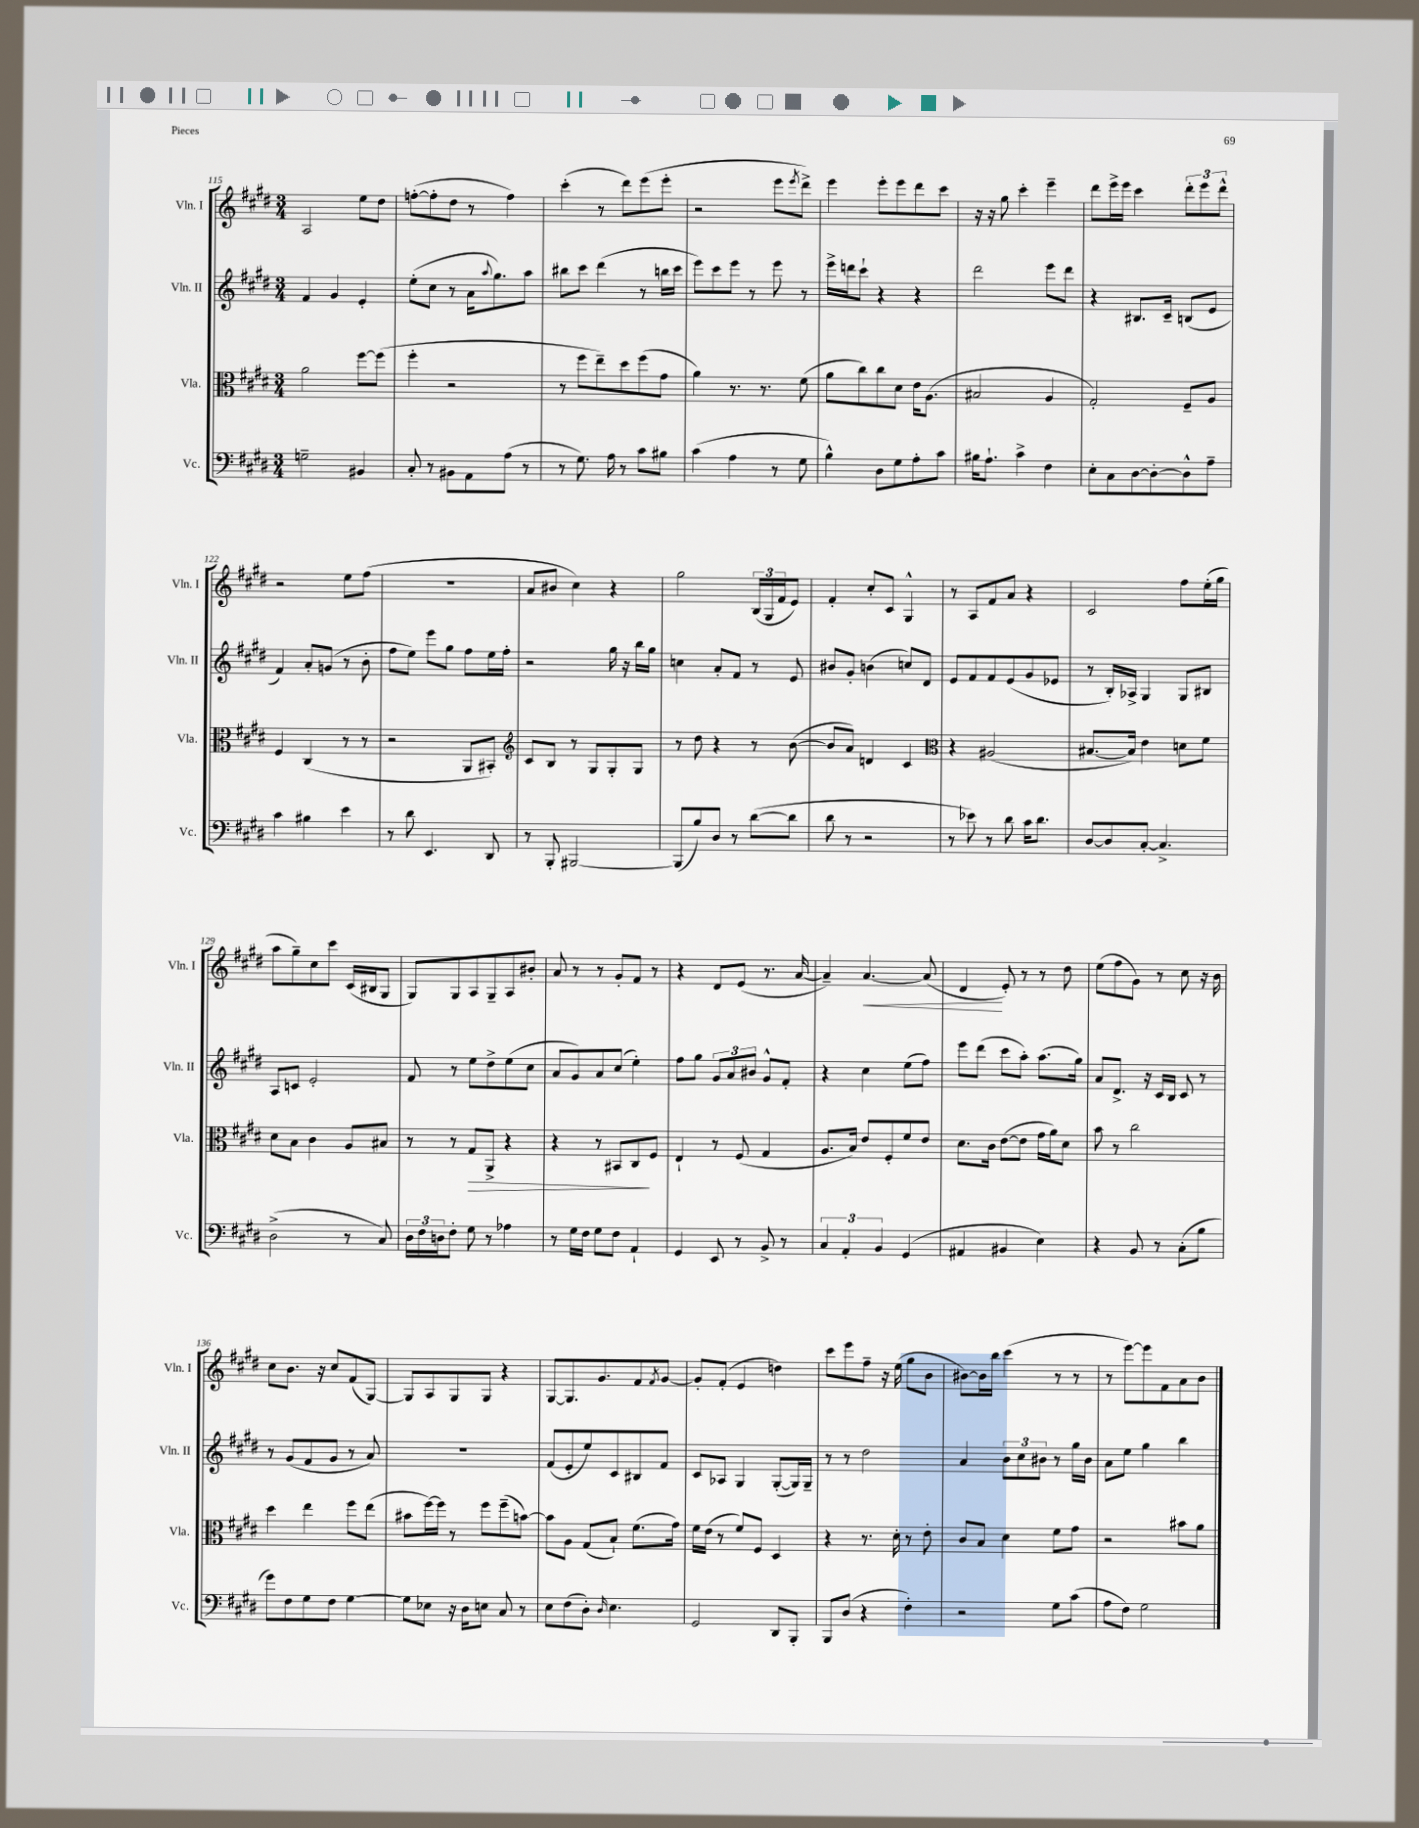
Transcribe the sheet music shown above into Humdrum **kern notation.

**kern	**kern	**kern	**kern
*staff4	*staff3	*staff2	*staff1
*clefF4	*clefC3	*clefG2	*clefG2
*k[f#c#g#d#]	*k[f#c#g#d#]	*k[f#c#g#d#]	*k[f#c#g#d#]
*M3/4	*M3/4	*M3/4	*M3/4
2G~	2a	4f#	2A
.	.	4g#	.
4BB#	[8ff#	4e'	8ee
.	(8ff#]	.	8dd#
=	=	=	=
8C#'	4ff#'	(8ee'	([8ff'
8r	.	8cc#	8ff']
8BB#	2r	8r	8dd#
8AA	.	16a	8r
.	.	8qqaa	.
.	.	8.gg#)	.
(8A	.	.	4ff)
8r	.	8aa	.
=	=	=	=
8r	8r	8bb#	(4ccc#'
8.G#)	8ff#	8ccc#	.
.	8ee~)	(4ddd#	8r
16A	.	.	.
8r	8dd#	.	8ddd#)
8c#	(8ff#	8r	(8eee
8B#	8g#	16bb	8eee'
.	.	16ccc#	.
=	=	=	=
(4c#	4a)	8eee)	2r
.	.	8ccc#	.
4A	8.r	8eee	.
.	.	8r	.
.	8.r	.	.
8r	.	8eee	8eee
.	.	.	8qeee
8G#	(8f#	8r	8ddd#^)
=	=	=	=
4B^^)	8a	16eee^	4eee
.	.	16ddd	.
.	8cc#)	8ccc#`	.
8D#	8cc#	4r	8eee'
8G#	8d#	.	8eee
8A'	16e	4r	8ddd#
.	(8.A	.	.
8c#	.	.	8ccc#
=	=	=	=
16B#	2B#	2ddd#	16r
8.A`	.	.	16r
.	.	.	8gg#
4c#^	.	.	4ccc#'
4F#	4A	8eee	4eee~
.	.	8ddd#	.
=	=	=	=
8E'	2G#')	4r	8ddd#
8C#	.	.	16eee^
.	.	.	16eee
[8D#	.	8.B#	4ccc#
8D#'_	.	.	.
.	.	16c#~	.
8D#^^]	8F#~	(8B	12ddd#'
.	.	.	12eee
8A~	8A	8e	.
.	.	.	12ddd#^^
=	=	=	=
4c#	4F#	4f#)	2r
4B#	(4C#	8a'	.
.	.	(8g	.
4e	8r	8r	8ee
.	8r	8b'	(8ff#
=	=	=	=
8r	2r	8ff#	2.r
8d#	.	8ee)	.
4.EE	.	8eee	.
.	.	8gg#	.
.	8AA	8ff#	.
8DD#	8BB#')	16ee	.
.	.	16ff#'	.
=	=	=	=
*	*clefG2	*	*
8r	8c#	2r	8a
8BBB'	8B	.	8b#
[2BBB#	8r	.	4cc#)
.	8G#	.	.
.	8G#'	16gg#	4r
.	.	16r	.
.	8G#	16bb	.
.	.	16gg#	.
=	=	=	=
(8BBB#]	8r	4cc	2gg#
8B)	8dd#	.	.
8D#	4r	8a'	.
8r	.	8f#	.
([8d#	8r	8r	(24B
.	.	.	24G#
.	.	.	24f#
8d#]	([8b	8e	8e)
=	=	=	=
8d#	8b]	8b#	4f#'
8r	8a)	8g#'	.
2r	4d	(4b	8cc#'
.	.	.	8c#
.	4c#	8cc)	4G#^^
.	.	8d#	.
=	=	=	=
*	*clefC3	*	*
8r	4r	8e	8r
8e-)	.	8f#	8A
8r	(2A#	8f#	8f#
8d#	.	(8e	8a
16c#	.	8g#	4r
8.d#	.	.	.
.	.	8e-	.
=	=	=	=
[8D#	[8.B#	8r	2c#
8D#]	.	16B')	.
.	16B#])	16A-^	.
[8C#'	4e	4G#	.
4.C#^]	.	.	.
.	8d	8G#	8ff#
.	8f#	8B#	(16ee'
.	.	.	16gg#
=	=	=	=
(2D#^	8d#	8A	8aa
.	8B	8c	8gg#~)
.	4c#	2e'	8cc#
.	.	.	8ccc#
8r	8A	.	(16c#
.	.	.	16B#
8C#)	8B#	.	8G#
=	=	=	=
24D#	8r	8f#	8G#)
24F#	.	.	.
24D	.	.	.
8F#'	8r	8r	8G#
8G#	8G#	8ee	8A
8r	8AA^	8dd#^	8G#~
4A-	4r	(8ee	8A
.	.	8cc#	8b#'
=	=	=	=
8r	4r	8a	8a
16G#	.	8g#)	8r
16F#	.	.	.
8G#	8r	8a	8r
8F#	8BB#	(8cc#	8g#'
4AA`	8C#	4ee')	8f#
.	8F#	.	8r
=	=	=	=
4GG#	4E`	8ff#	4r
.	.	8gg#	.
8EE	8r	12g#	8d#
.	.	12a	.
8r	(8F#	.	(8e
.	.	12b#	.
8BB^	4G#	8g#^^	8.r
8r	.	8f#'	.
.	.	.	[16a
=	=	=	=
6C#	8.A	4r	4a~])
6AA'	.	.	.
.	16B)	.	.
.	8e	4cc#	[4.a
6BB	.	.	.
.	8F#'	.	.
(4GG#	8f#	(8ee	.
.	8e	8ff#)	(8a]
=	=	=	=
4AA#	8.d#	8eee	4d#
.	.	(8ddd#	.
.	16c#	.	.
4BB#	([8e	8ccc#	8e')
.	8e]	8aa')	8r
4E)	16g#	(8.aa	8r
.	16a)	.	.
.	8d#	.	8dd#
.	.	16gg#)	.
=	=	=	=
4r	8b	8a	(8ee
.	8r	8.d#^	8ff#
8BB	2cc#	.	8g#)
.	.	16r	.
8r	.	16c#	8r
.	.	16B	.
(8C#'	.	8c#	8cc#
8B	.	8r	16r
.	.	.	16b
=	=	=	=
8g#)	4dd#	8r	8cc#
8F#	.	(8g#	8.b
8G#	4ee	8f#	.
.	.	.	16r
8F#	.	8g#	8cc#
[4G#	8ff#	8r	(8f#
.	(8ee	8a)	[8G#)
=	=	=	=
8G#]	8b#	2.r	8G#]
8E-	[16ff#)	.	8A
.	16ff#]	.	.
16r	8r	.	8G#
16D#	.	.	.
8E	8ff#	.	8G#
8C#	(8ff#~	.	4r
8r	[8b)	.	.
=	=	=	=
8E	8b]	(8f#	[8G#
(8F#	8A	8e'	8.G#]
8D#')	(8G#	8ee)	.
.	.	.	8.g#
16qqD#	.	.	.
4.E	8B`)	8c#	.
.	(8.f#	8B#	8f#
.	.	.	8qf#
.	.	8f#	[8g#
.	16g#)	.	.
=	=	=	=
2GG#	16f#	8c#	8g#']
.	(16e	.	.
.	8r	8A-	(8f#'
.	8f#)	4G#	4e
.	8F#	.	.
8DD#	4D#	([8G#'	4dd)
8BBB'	.	16G#])	.
.	.	16G#~	.
=	=	=	=
8BBB	4r	8r	8ccc#
(8D#	.	8r	8eee
4r	8.r	2dd#	8ff#~
.	.	.	16r
.	16d#'	.	(16ee
4F#')	8r	.	8gg#
.	8e'	.	8b
=	=	=	=
2r	8c#	4a	[8b#)
.	8B	.	16b#]
.	.	.	16bb
.	4d#	12b	(4ccc#
.	.	12cc#	.
.	.	12b#	.
8G#	8f#	8r	8r
(8c#	8g#	16gg#	8r
.	.	16b#	.
=	=	=	=
8A	2r	8a	8r
8F#)	.	8ee	[8eee)
2G#	.	4gg#	8eee]
.	.	.	8f#
.	8b#	4bb	8a
.	8a	.	8b
==	==	==	==
*-	*-	*-	*-
